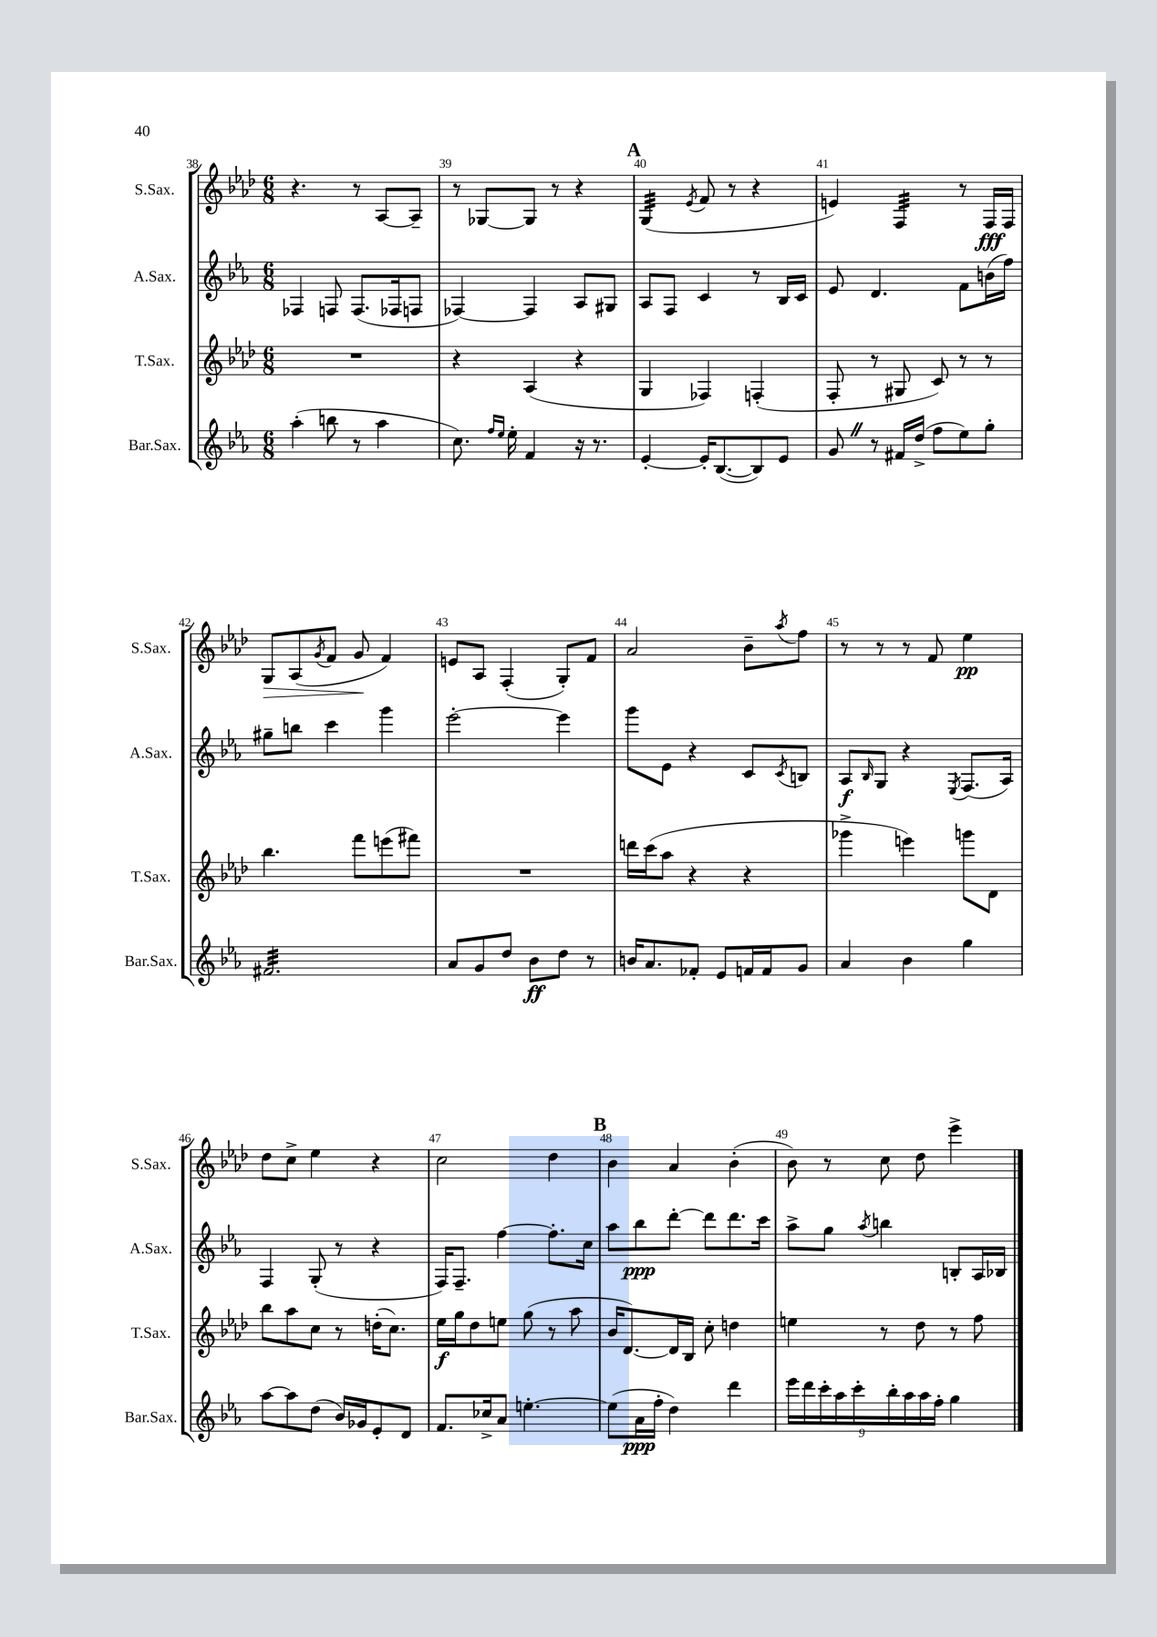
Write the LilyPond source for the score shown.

<<
\new StaffGroup <<
\new Staff = "s0" \with { instrumentName = "S.Sax." shortInstrumentName = "S.Sax." } {
    \clef treble \key aes \major \numericTimeSignature \time 6/8
    r4. r8 aes8~ aes8-- |
    r8 ges8~ ges8 r8 r4 |
    \mark \markup { \bold "A" } g4:32( \acciaccatura { ees'8 } f'8 r8 r4 |
    e'4) f4:32 r8 f16\fff f16 |
    g8\> aes8( \acciaccatura { g'8 } f'8 g'8\! f'4) |
    e'8 aes8 f4-.( g8-.) f'8 |
    aes'2 bes'8-- \acciaccatura { aes''8 } f''8 |
    r8 r8 r8 f'8 ees''4\pp |
    des''8 c''8-> ees''4 r4 |
    c''2 des''4 |
    \mark \markup { \bold "B" } bes'4 aes'4 bes'4-.( |
    bes'8) r8 c''8 des''8 ees'''4-> \bar "|." |
}
\new Staff = "s1" \with { instrumentName = "A.Sax." shortInstrumentName = "A.Sax." } {
    \clef treble \key ees \major \numericTimeSignature \time 6/8
    fes4 f8 f8.( fes16 f8 |
    fes4~) fes4 aes8 gis8 |
    \mark \markup { \bold "A" } aes8 f8 c'4 r8 bes16 c'16 |
    ees'8 d'4. f'8 b'16( f''16) |
    gis''8-- b''8 c'''4 g'''4 |
    ees'''2~-. ees'''4 |
    g'''8 ees'8 r4 c'8 \acciaccatura { c'8 } b8 |
    aes8\f \grace { bes16 } g8 r4 \acciaccatura { ees8 } f8.( aes16) |
    f4 g8-.( r8 r4 |
    f16) f8.-- f''4~ f''8.-. c''16 |
    \mark \markup { \bold "B" } aes''8 bes''8\ppp d'''8~-. d'''8 d'''8. c'''16 |
    aes''8-> g''8 \acciaccatura { aes''8 } b''4 b8-. aes16 bes16 \bar "|." |
}
\new Staff = "s2" \with { instrumentName = "T.Sax." shortInstrumentName = "T.Sax." } {
    \clef treble \key aes \major \numericTimeSignature \time 6/8
    R2. |
    r4 aes4( r4 |
    \mark \markup { \bold "A" } g4 fes4) f4-.( |
    f8-. r8 gis8 c'8) r8 r8 |
    bes''4. f'''8 e'''8( fis'''8) |
    R2. |
    d'''16 c'''16( aes''8 r4 r4 |
    ges'''4-> e'''4) g'''8 des'8 |
    bes''8 aes''8 c''8 r8 d''16-.( c''8.) |
    ees''16\f g''16 des''8 e''8 g''8( r8 aes''8 |
    \mark \markup { \bold "B" } bes'16 des'8.~) des'16 bes16 c''8-. d''4 |
    e''4 r8 des''8 r8 f''8 \bar "|." |
}
\new Staff = "s3" \with { instrumentName = "Bar.Sax." shortInstrumentName = "Bar.Sax." } {
    \clef treble \key ees \major \numericTimeSignature \time 6/8
    aes''4-.( b''8 r8 aes''4 |
    c''8.) \grace { f''16 ees''16 } ees''16-. f'4 r16 r8. |
    \mark \markup { \bold "A" } ees'4~-. ees'16-. bes8.~( bes8) ees'8 |
    g'8 \once \override BreathingSign.text = \markup { \musicglyph "scripts.caesura.straight" } \breathe r8 fis'16 d''16->( f''8 ees''8) g''8-. |
    fis'2.:32 |
    aes'8 g'8 d''8 bes'8\ff d''8 r8 |
    b'16 aes'8. fes'8-. ees'8 f'16 f'16 g'8 |
    aes'4 bes'4 g''4 |
    aes''8~ aes''8 d''8( bes'16) ges'16 ees'8-. d'8 |
    f'8. ces''16-> aes'8 e''4.~-. |
    \mark \markup { \bold "B" } e''8( aes'16\ppp f''16-. d''4) d'''4 |
    \tuplet 9/8 { ees'''16 d'''16 c'''16-. aes''16 c'''16-. bes''16-. aes''16 aes''16 f''16-. } g''4 \bar "|." |
}
>>
>>
\layout { \context { \Score currentBarNumber = #38 \override BarNumber.break-visibility = ##(#f #t #t) barNumberVisibility = #all-bar-numbers-visible } }
